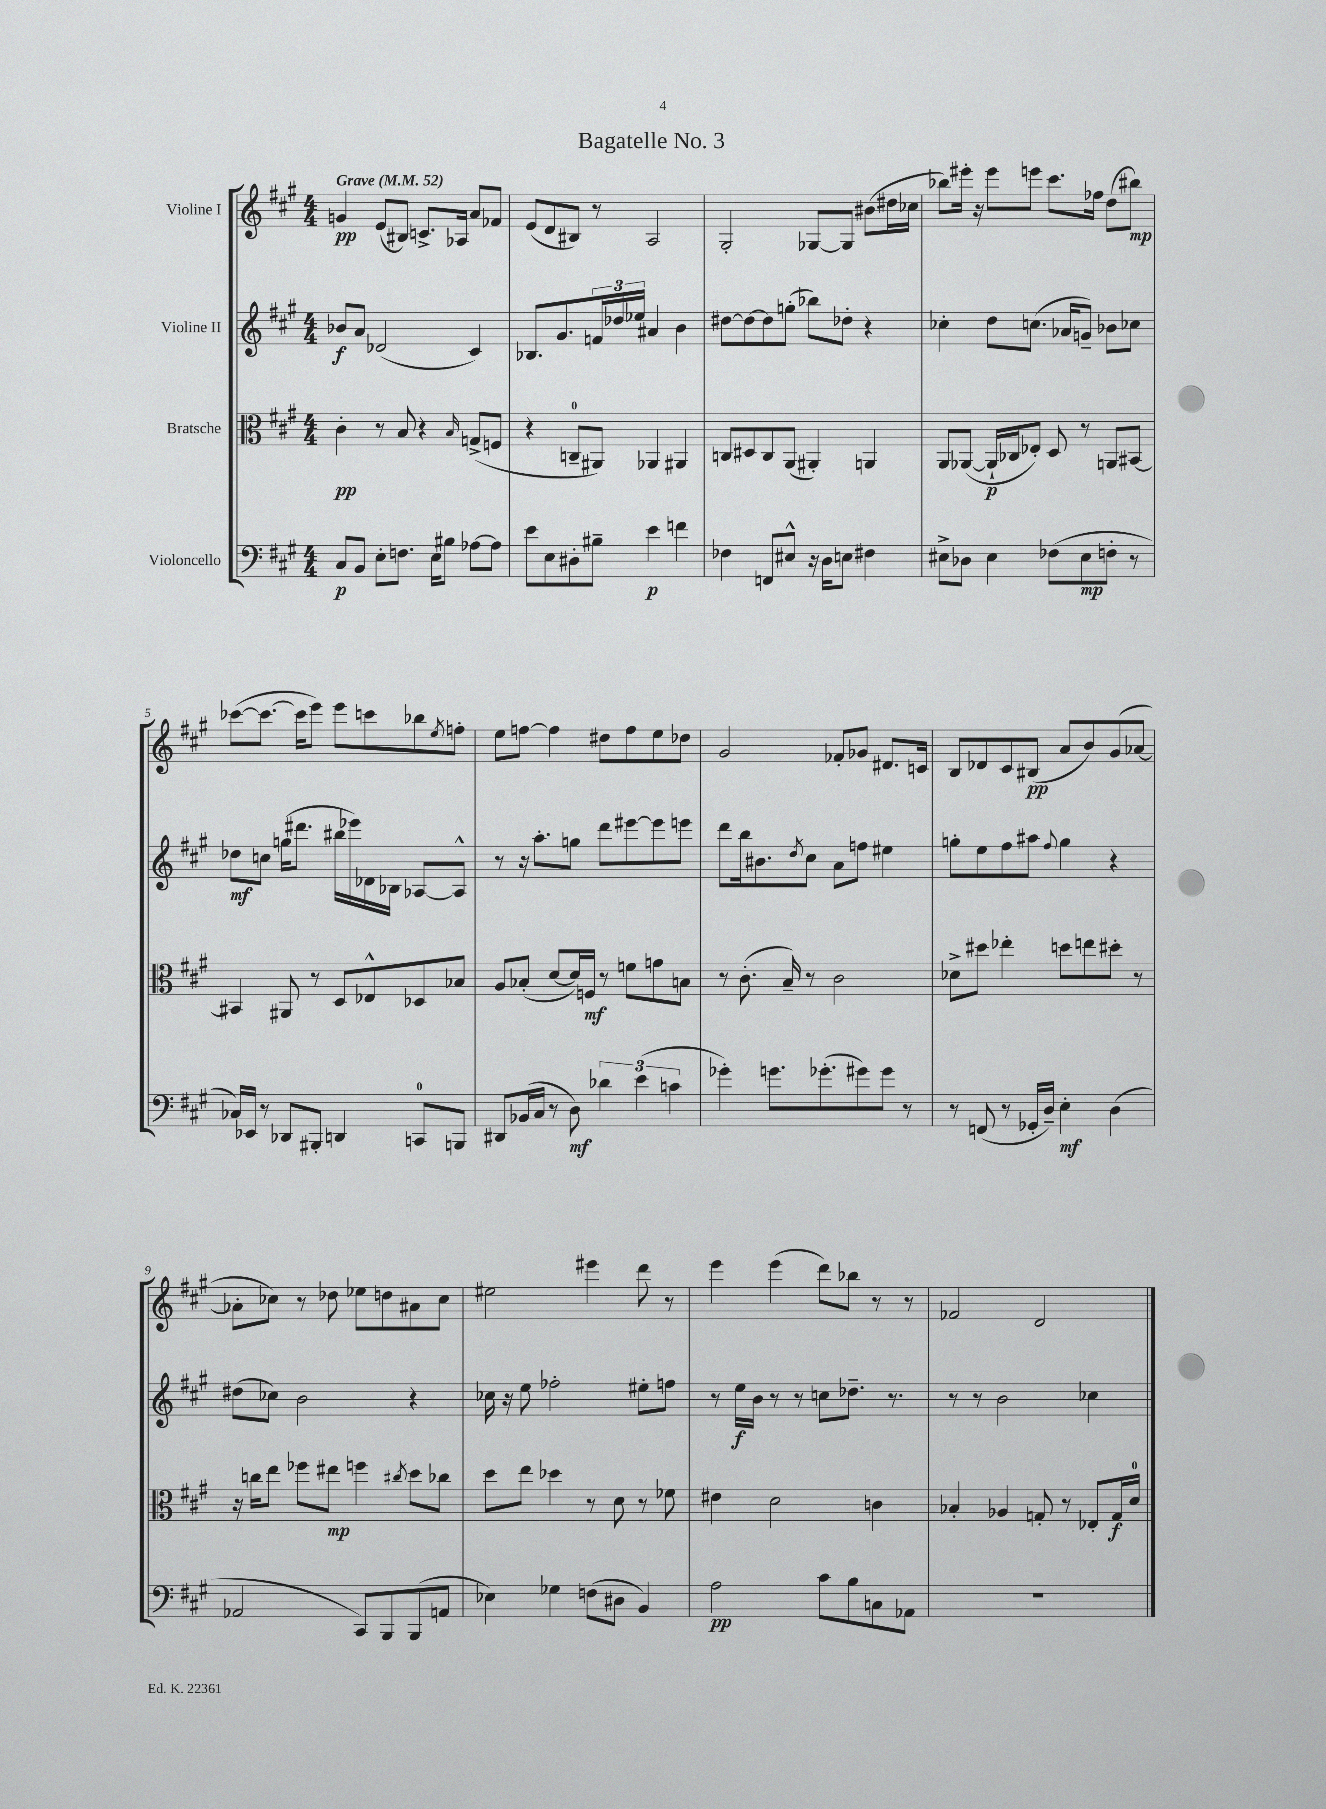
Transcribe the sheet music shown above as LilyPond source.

\header { title = "Bagatelle No. 3" }
<<
\new StaffGroup <<
\new Staff = "s0" \with { instrumentName = "Violine I" } {
    \clef treble \key a \major \numericTimeSignature \time 4/4 \tempo "Grave" 4 = 52
    g'4\pp e'8( bis8) c'8.-> aes16 a'8 fes'8 |
    e'8( d'8 bis8) r8 a2 |
    gis2-. ges8~ ges8 bis'8( dis''16 ces''16 |
    bes''8) eis'''16-. r16 eis'''8 e'''8 cis'''8. fes''16 d''8( bis''8\mp) |
    ces'''8~( ces'''8.~ ces'''16 e'''8) e'''8 c'''8 bes''8 \acciaccatura { e''8 } f''8-. |
    e''8 f''8~ f''4 dis''8 f''8 e''8 des''8 |
    gis'2 fes'8-. ges'8 dis'8. c'16 |
    b8 des'8 cis'8 bis8\pp( a'8 b'8) gis'8( aes'8~ |
    aes'8-. ces''8) r8 des''8 ees''8 d''8 ais'8 ces''8 |
    eis''2 eis'''4 d'''8 r8 |
    e'''4 e'''4( d'''8) bes''8 r8 r8 |
    fes'2 d'2 \bar "|." |
}
\new Staff = "s1" \with { instrumentName = "Violine II" } {
    \clef treble \key a \major \numericTimeSignature \time 4/4
    bes'8\f a'8 des'2( cis'4) |
    bes8. gis'8. \tuplet 3/2 { f'16 des''16 ees''16 } ais'4 b'4 |
    dis''8~ dis''8~ dis''8 g''8-.( bes''8) des''8-. r4 |
    ces''4-. d''8 c''8.( aes'16 g'8--) bes'8 ces''8 |
    des''8\mf c''8 g''16( dis'''8. bis''16 ees'''16) des'16 bes16 aes8~ aes8-^ |
    r8 r16 a''8.-. g''8 d'''8 eis'''8~ eis'''8 e'''8 |
    d'''8 b''16 bis'8. \acciaccatura { d''8 } cis''8 a'8 f''8 eis''4 |
    g''8-. e''8 fis''8 ais''8 \appoggiatura { fis''8 } g''4 r4 |
    dis''8( ces''8) b'2 r4 |
    ces''16 r16 e''8 fes''2-. eis''8-. f''8 |
    r8 e''16\f b'16 r8 r8 c''8 des''8.-- r8. |
    r8 r8 b'2 ces''4 \bar "|." |
}
\new Staff = "s2" \with { instrumentName = "Bratsche" } {
    \clef alto \key a \major \numericTimeSignature \time 4/4
    cis'4-.\pp r8 b8 r4 \grace { b16 } g8->( f8 |
    r4 c8-0-- ais,8) aes,4 ais,4 |
    c8 dis8 c8 a,8( ais,4-.) a,4 |
    a,8 aes,8~( aes,16-!\p ces16 ees8-.) d8 r8 a,8 bis,8~ |
    bis,4 ais,8 r8 d8 ees8-^ des8 bes8 |
    a8 bes8-.( d'8~ d'16) f16\mf r8 f'8 g'8 b8 |
    r8 cis'8.-.( b16--) r8 cis'2 |
    des'8-> dis''8 ees''4-. d''8 e''8 dis''8-. r8 |
    r16 c''16 e''8 fes''8 eis''8\mp f''4 \acciaccatura { cis''8 } d''8 ces''8 |
    d''8 e''8 des''4 r8 d'8 r8 fes'8 |
    eis'4 d'2 c'4 |
    bes4-. aes4 g8-. r8 ees8-. g16\f d'16-0 \bar "|." |
}
\new Staff = "s3" \with { instrumentName = "Violoncello" } {
    \clef bass \key a \major \numericTimeSignature \time 4/4
    cis8\p b,8 e8-. f8. e16 bis8 aes8~ aes8 |
    e'8 e8 dis8-. bis8-- e'4\p f'4 |
    fes4 f,8 eis8-^ r16 d16 e8 fis4 |
    eis8-> des8 eis4 fes8( eis8\mp f8-. r8 |
    ces16) ees,16 r8 des,8 bis,,8-. d,4 c,8-0 b,,8 |
    dis,8 bes,16( cis16 r8 d8\mf) \tuplet 3/2 { des'4 e'4( c'4 } |
    ges'4-.) g'8. ges'8.-.( gis'8) gis'8 r8 |
    r8 f,8( r8 ges,16-. d16--) e4-.\mf d4( |
    aes,2 cis,8) b,,8 b,,8( a,8 |
    ees4) ges4 f8( dis8 b,4) |
    a2\pp cis'8 b8 c8 aes,8 |
    R1 \bar "|." |
}
>>
>>
